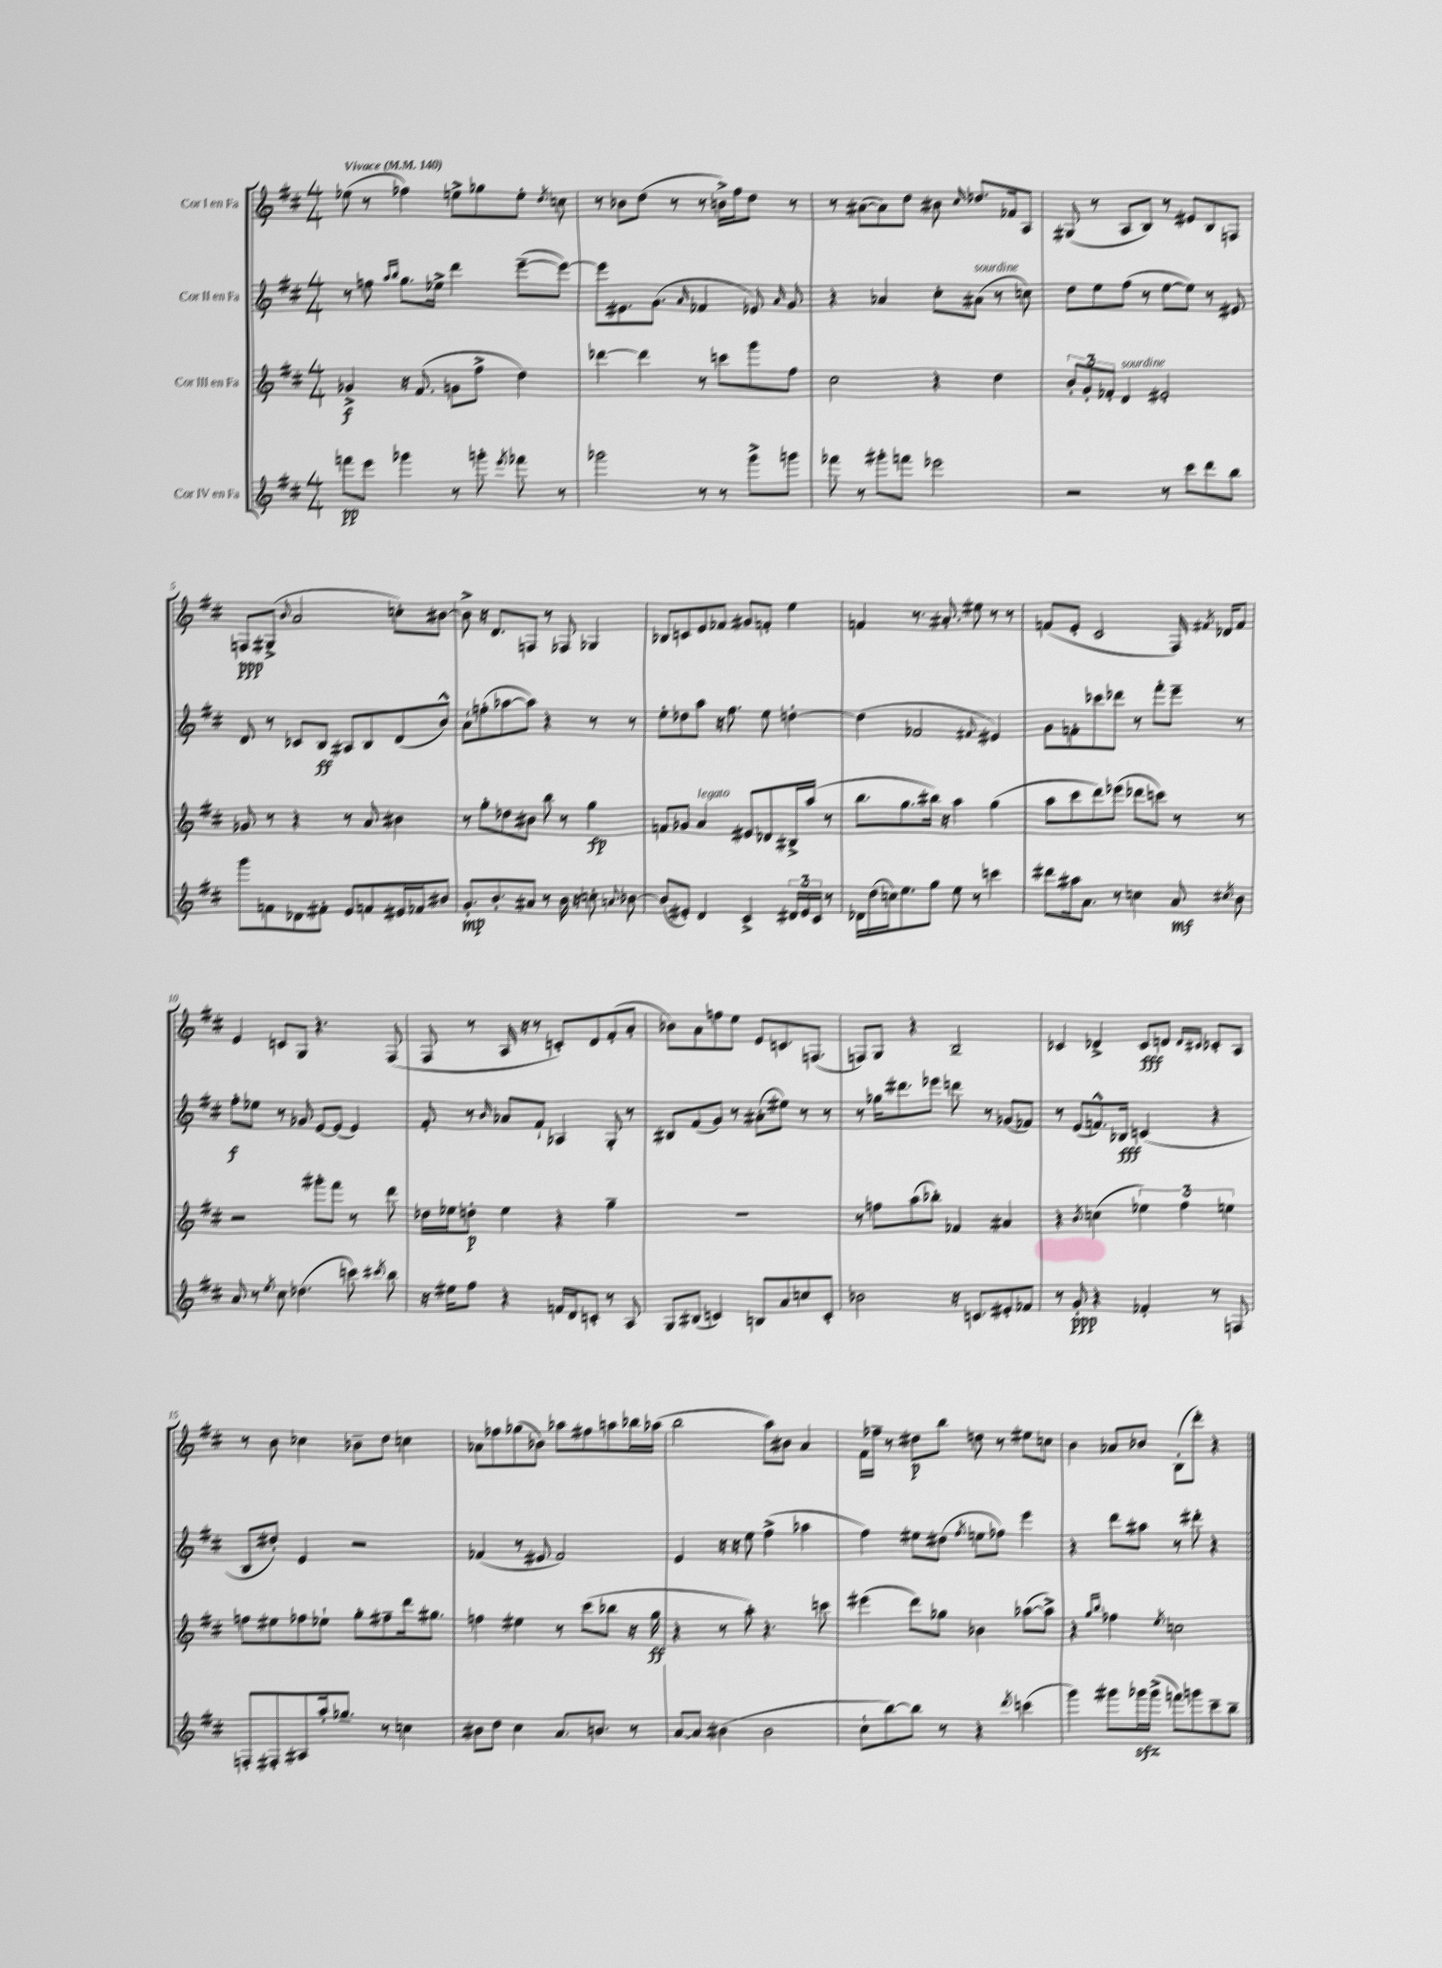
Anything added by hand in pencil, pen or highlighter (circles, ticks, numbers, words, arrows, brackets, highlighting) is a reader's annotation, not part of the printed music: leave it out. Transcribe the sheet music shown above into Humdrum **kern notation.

**kern	**dynam	**kern	**dynam	**kern	**dynam	**kern	**dynam
*part4	*part4	*part3	*part3	*part2	*part2	*part1	*part1
*staff4	*staff4	*staff3	*staff3	*staff2	*staff2	*staff1	*staff1
*I"Cor IV en Fa	*	*I"Cor III en Fa	*	*I"Cor II en Fa	*	*I"Cor I en Fa	*
*clefG2	*	*clefG2	*	*clefG2	*	*clefG2	*
*k[f#c#]	*	*k[f#c#]	*	*k[f#c#]	*	*k[f#c#]	*
*M4/4	*	*M4/4	*	*M4/4	*	*M4/4	*
*MM140	*	*MM140	*	*MM140	*	*MM140	*
=1	=1	=1	=1	=1	=1	=1	=1
!	!	!	!	!	!	!LO:TX:a:B:t=Vivace	!
8fffn\L	pp	4g-X^/	f	8r	.	(8ee-X\	.
8eee\J	.	.	.	8ffn\	.	8r	.
.	.	.	.	16qqaa/LL	.	.	.
.	.	.	.	16qqbb/JJ	.	.	.
4ggg-X\	.	16r	.	8.gg\L	.	4ff-X\)	.
.	.	(8.f#/	.	.	.	.	.
.	.	.	.	16ee-X^\Jk	.	.	.
8r	.	8gn\L	.	4ddd\	.	8een^\L	.
8gggn'\	.	8ff#^\J	.	.	.	8gg-X\	.
8qeee/	.	.	.	.	.	.	.
8fff-X\	.	4dd\)	.	([8eee~\L	.	8ee'\J	.
.	.	.	.	.	.	8qdd/	.
8r	.	.	.	8eee\J_)	.	8ccn\	.
=2	=2	=2	=2	=2	=2	=2	=2
2ggg-X\	.	[4ddd-X\	.	8eee\L]	.	8r	.
.	.	.	.	8.e#X\	.	8b-X\L	.
.	.	4ddd-\]	.	.	.	(8dd\J	.
.	.	.	.	(8.g\J	.	.	.
.	.	.	.	.	.	8r	.
.	.	.	.	16qqa/	.	.	.
8r	.	8r	.	4f-X/	.	8r	.
8r	.	8cccn\L	.	.	.	16bn^\LL)	.
.	.	.	.	.	.	16ff#\J	.
8ggg-^\L	.	8ggg\	.	8e-X/)	.	8dd\J	.
.	.	.	.	16qqa/	.	.	.
8gggn\J	.	8ff#\J	.	8g/	.	8r	.
=3	=3	=3	=3	=3	=3	=3	=3
8fff-X\	.	2cc#\	.	4r	.	8r	.
8r	.	.	.	.	.	([8a#X\L	.
8ggg#X'\L	.	.	.	4a-X/	.	8a#\])	.
8fffn\J	.	.	.	.	.	8dd\J	.
2eee-X\	.	4r	.	8cc#'\L	.	8b#X\	.
.	.	.	.	.	.	16qqcc#/	.
!	!	!	!	!LO:TX:a:i:t=sourdine	!	!	!
.	.	.	.	(8a#X\J	.	8.dd-X/L	.
.	.	4dd\	.	8r	.	.	.
.	.	.	.	.	.	16f-X/k	.
.	.	.	.	8ccn\)	.	8A/J	.
=4	=4	=4	=4	=4	=4	=4	=4
2r	.	12b'/L	.	8dd\L	.	(8G#X/	.
.	.	12g'/	.	.	.	.	.
.	.	.	.	8ee\	.	8r	.
.	.	12f-X'/J	.	.	.	.	.
!	!	!LO:TX:a:i:t=sourdine	!	!	!	!	!
.	.	4d/	.	(8ff#\J	.	8A/L	.
.	.	.	.	8r	.	8B/J)	.
8r	.	2e#X'/	.	[8ee\L	.	8r	.
8ccc#\L	.	.	.	8ee\J])	.	8e#X/L	.
8ddd\	.	.	.	8r	.	8B/	.
8bb\J	.	.	.	8e#X/	.	8Fn/J	.
!!LO:LB:g=z
=5	=5	=5	=5	=5	=5	=5	=5
8ggg\L	.	8g-X/	.	8d/	.	8Fn/L	ppp
8fn\	.	8r	.	8r	.	(8G#X^/J	.
.	.	.	.	.	.	8qqb/	.
8d-X\	.	4r	.	8c-X/L	.	2a/	.
8f#X'\J	.	.	.	8B/J	ff	.	.
8e/L	.	8r	.	8A#X/L	.	.	.
8fn/	.	8a/	.	8B/	.	.	.
16e#X/L	.	4b#X\	.	(8d/	.	8ccn'\L)	.
16f-X/J	.	.	.	.	.	.	.
8b#X/J	.	.	.	8b^^/J)	.	[8b#X\J	.
=6	=6	=6	=6	=6	=6	=6	=6
8.g'/L	mp	8r	.	8a`\L	.	8b#^\]	.
.	.	8gg'\L	.	(8ffn'\	.	16r	.
8.b'/	.	.	.	.	.	8.d/L	.
.	.	8dd-X\	.	[8aa-X\	.	.	.
8a#X/J	.	8b#X\J	.	8aa-\J])	.	8Fn/J	.
8r	.	8bb\	.	4r	.	8r	.
16b\	.	8r	.	.	.	8F-X/	.
16r	.	.	.	.	.	.	.
8ccn'\	.	4gg\	fp	8r	.	4G-X/	.
8qqan/	.	.	.	.	.	.	.
[8b-X\	.	.	.	8r	.	.	.
=7	=7	=7	=7	=7	=7	=7	=7
(8b-/L]	.	8fn/L	.	8ee'\L	.	8B-X/L	.
8e#X'/J)	.	8g-X/J	.	8dd-X\	.	8cn/	.
!	!	!LO:TX:a:i:t=legato	!	!	!	!	!
4d/	.	4a/	.	8aa\J	.	8e/	.
.	.	.	.	16r	.	8f-X/J	.
.	.	.	.	8.ff#\	.	.	.
4c#^/	.	8e#X/L	.	.	.	8g#X/L	.
.	.	8d-X/	.	8ee\	.	8fn'/J	.
24d#X/LL	.	16B#X^/L	.	[4ddn'\	.	4ee\	.
24e#/	.	.	.	.	.	.	.
.	.	(16aa/JJ	.	.	.	.	.
24c#/JJ	.	.	.	.	.	.	.
8r	.	8r	.	.	.	.	.
=8	=8	=8	=8	=8	=8	=8	=8
16d-X\LL	.	8.bb\L	.	(4dd\]	.	4fn/	.
(16dd\	.	.	.	.	.	.	.
16ccn\J)	.	.	.	.	.	.	.
8.ee\	.	8.gg\	.	.	.	.	.
.	.	.	.	2f-X/	.	8.r	.
8gg\J	.	16bb#X\Jk)	.	.	.	.	.
.	.	16r	.	.	.	8.a#X'/	.
8ee\	.	4aa\	.	.	.	.	.
8r	.	.	.	.	.	8ee#X\	.
.	.	.	.	8qqf#X/	.	.	.
4cccn\	.	(4gg\	.	4e#X/)	.	8r	.
.	.	.	.	.	.	8r	.
=9	=9	=9	=9	=9	=9	=9	=9
8ddd#X\L	.	8aa\L	.	8g\L	.	(8fn/L	.
16aa#X\k	.	8ccc#\	.	8fn'\	.	8e'/J	.
8.a\J	.	.	.	.	.	.	.
.	.	8ddd\)	.	8ccc-X\	.	2c#/	.
8r	.	(8eee-X\J	.	8ddd-X\J	.	.	.
4ccn\	.	8ddd-X\L	.	8r	.	.	.
.	.	8cccn\J)	.	8fff#'\L	.	.	.
8a/	mf	8r	.	8eee~\J	.	16F#/)	.
.	.	.	.	.	.	8qf#X/	.
.	.	.	.	.	.	16d-X/KL	.
8qcc#X/	.	.	.	.	.	.	.
8b\	.	8r	.	8r	.	8f#/J	.
!!LO:LB:g=z
=10	=10	=10	=10	=10	=10	=10	=10
8a/	.	2r	.	8ff#'\L	f	4e/	.
8r	.	.	.	8ee-X\J	.	.	.
8qee/	.	.	.	.	.	.	.
8cc#\	.	.	.	8r	.	8cn/L	.
(4.dd-X\	.	.	.	8g-X/	.	8G/J	.
.	.	8ggg#X'\L	.	[8e/L	.	4.r	.
.	.	8fff#\J	.	(8e/J]	.	.	.
8cccn\)	.	8r	.	4e/)	.	.	.
8qccc#X/	.	.	.	.	.	.	.
8bb\	.	8ddd\	.	.	.	(8F#/	.
=11	=11	=11	=11	=11	=11	=11	=11
16r	.	16dd-X\LL	.	8f#'/	.	8F#/	.
16ee#X\KL	.	16ee-X\J	.	.	.	.	.
8ff#\J	.	8ddn'\J	p	8r	.	8r	.
.	.	.	.	16qqb/	.	.	.
4r	.	4ee-\	.	8a-X/L	.	16A/	.
.	.	.	.	.	.	16r	.
.	.	.	.	8f#`/J	.	8r	.
16fn/LL	.	4r	.	4A-X/	.	8cn'/L)	.
16d/J	.	.	.	.	.	.	.
8cn'/J	.	.	.	.	.	8d/	.
8r	.	4gg~\	.	8G'/	.	(8f#'/	.
8A/	.	.	.	8r	.	8a'/J	.
=12	=12	=12	=12	=12	=12	=12	=12
8G/L	.	1r	.	8B#X/L	.	8b-X\L)	.
(8B#X/J	.	.	.	(8f#/	.	8a\	.
4cn/)	.	.	.	8g/J)	.	8ffn\	.
.	.	.	.	8r	.	8ee\J	.
8Bn/L	.	.	.	(8a#X'\L	.	8e/L	.
8a/	.	.	.	8ee#X\J)	.	8.cn/	.
8ccn/	.	.	.	8r	.	.	.
.	.	.	.	.	.	(8.Fn/J	.
8c'/J	.	.	.	8r	.	.	.
=13	=13	=13	=13	=13	=13	=13	=13
2b-X\	.	8r	.	8r	.	8Fn/L)	.
.	.	8ffn\L	.	16gg-X\KL	.	8G/J	.
.	.	.	.	8.ddd#X\	.	.	.
.	.	(8aa\	.	.	.	4r	.
.	.	8bb-X'\J)	.	8eee-X\J	.	.	.
16r	.	4f-X/	.	8dddn\	.	2B~/	.
8.cn/L	.	.	.	.	.	.	.
.	.	.	.	8r	.	.	.
8e#X'/	.	4a#X/	.	(8g-X/L	.	.	.
8f-X/J	.	.	.	8f-X/J)	.	.	.
=14	=14	=14	=14	=14	=14	=14	=14
8r	.	4r	.	8r	.	4c-X/	.
8g'/	ppp	.	.	(8e/L	.	.	.
.	.	8qb/	.	.	.	.	.
4r	.	(4ccn\	.	8.fn^^/)	.	4d-X^/	.
.	.	.	.	16B-X/Jk	fff	.	.
4f-X'/	.	6ee-X\)	.	(4cn/	.	8c-/L	fff
.	.	.	.	.	.	8dn/J	.
.	.	6ff#\	.	.	.	.	.
.	.	.	.	.	.	16qqd/LL	.
.	.	.	.	.	.	16qqc#X/JJ	.
8r	.	.	.	4r	.	8c-X'/L	.
.	.	6een\	.	.	.	.	.
8Fn/	.	.	.	.	.	8A/J	.
!!LO:LB:g=z
=15	=15	=15	=15	=15	=15	=15	=15
8Fn'/L	.	8ffn\L	.	8B/L	.	8r	.
8F#X'/	.	8ee#X\	.	8dd#X'/J)	.	8b\	.
8A#X/	.	8ff-X\	.	4e/	.	4cc-X\	.
16aa'/k	.	8ee-X`\J	.	.	.	.	.
8.gg-X~/J	.	.	.	.	.	.	.
.	.	8gg'\L	.	2r	.	8b-X~\L	.
8r	.	8ff#X~\	.	.	.	8dd\J	.
4ccn\	.	16ddd\k	.	.	.	4ccn\	.
.	.	8.gg#X\J	.	.	.	.	.
=16	=16	=16	=16	=16	=16	=16	=16
8b#X\L	.	4ffn\	.	(4f-X/	.	8a-X\L	.
8dd\J	.	.	.	.	.	8ff-X\	.
4cc#\	.	4ee#X\	.	8r	.	(8gg-X\	.
.	.	.	.	8e#X/	.	8b-X\J)	.
8.a/L	.	8r	.	2f-/)	.	8aa-X\L	.
.	.	(8ccc#\L	.	.	.	8ff#X\	.
8.bn/J	.	.	.	.	.	.	.
.	.	8bb-X\J	.	.	.	8aan\	.
8r	.	16r	.	.	.	16bb-X\L	.
.	.	16gg\	ff	.	.	(16aa-X\JJ	.
=17	=17	=17	=17	=17	=17	=17	=17
[8a/L	.	4r	.	4e/	.	2bb\	.
8a/J]	.	.	.	.	.	.	.
(4b#X\	.	8r	.	16r	.	.	.
.	.	.	.	16r	.	.	.
.	.	8aa'\)	.	8ee\	.	.	.
2b#\	.	4.r	.	(4ff#^\	.	8aa\L)	.
.	.	.	.	.	.	8b#X\J	.
.	.	.	.	4aa-X\	.	4a/	.
.	.	8cccn\	.	.	.	.	.
=18	=18	=18	=18	=18	=18	=18	=18
8cc#`\L	.	(4eee#X\	.	4ff#\)	.	16f#\LL	.
.	.	.	.	.	.	16ff-X~\JJ	.
[8bb\)	.	.	.	.	.	8r	.
8bb\J]	.	8ddd\L)	.	8ee#X\L	.	8dd#X\L	p
8r	.	8gg-X\J	.	(8dd#X\J	.	8bb\J	.
.	.	.	.	8qff#/	.	.	.
4r	.	4b-X\	.	8een\L	.	8ddn\	.
.	.	.	.	8ff-X\J)	.	8r	.
8qddd/	.	.	.	.	.	.	.
(4cccn\	.	([8aa-X\L	.	4eee\	.	8ee#X\L	.
.	.	8aa-^\J])	.	.	.	8ccn\J	.
=19	=19	=19	=19	=19	=19	=19	=19
4ggg\)	.	4r	.	4r	.	4b\	.
.	.	16qqgg/LL	.	.	.	.	.
.	.	16qqbb/JJ	.	.	.	.	.
8ggg#X\L	.	4ff-X\	.	8ddd\L	.	8a-X/L	.
16ggg-Xzz\L	.	.	.	8aa#X\J	.	8b-X/J	.
(16ggg-^\JJ	.	.	.	.	.	.	.
.	.	8qee/	.	.	.	.	.
8fffn\L)	.	2ccn\	.	8r	.	(8B'\L	.
8gggn\	.	.	.	8ddd#X'\	.	8ddd'\J)	.
8ccc#~\	.	.	.	4r	.	4r	.
8bb~\J	.	.	.	.	.	.	.
==	==	==	==	==	==	==	==
*-	*-	*-	*-	*-	*-	*-	*-
